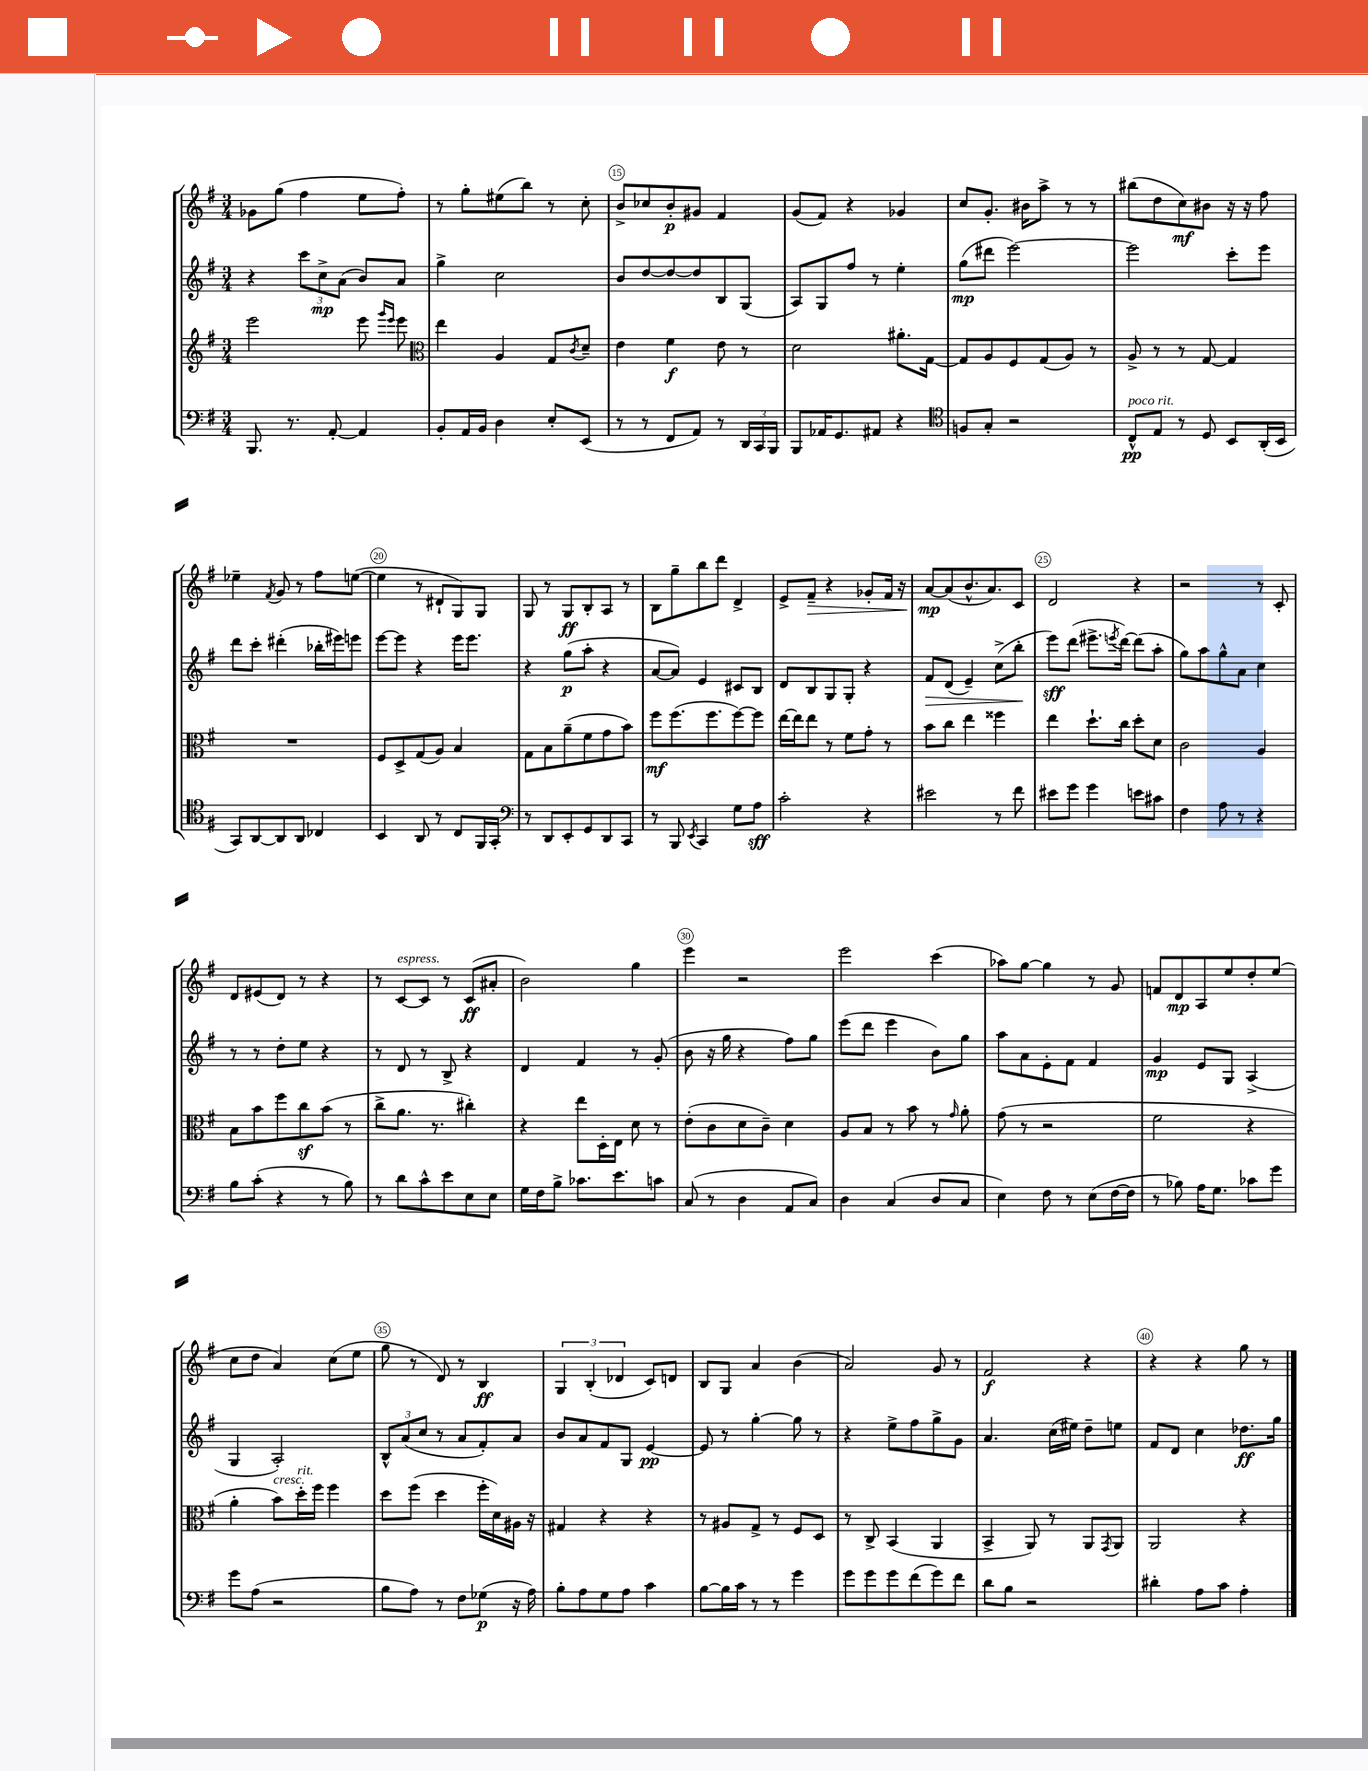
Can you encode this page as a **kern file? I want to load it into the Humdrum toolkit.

**kern	**dynam	**kern	**dynam	**kern	**dynam	**kern	**dynam
*part4	*part4	*part3	*part3	*part2	*part2	*part1	*part1
*staff4	*staff4	*staff3	*staff3	*staff2	*staff2	*staff1	*staff1
*clefF4	*	*clefG2	*	*clefG2	*	*clefG2	*
*k[f#]	*	*k[f#]	*	*k[f#]	*	*k[f#]	*
*M3/4	*	*M3/4	*	*M3/4	*	*M3/4	*
=13	=13	=13	=13	=13	=13	=13	=13
8.BBB/	.	2eee\	.	4r	.	8g-X\L	.
.	.	.	.	.	.	(8gg\J	.
8.r	.	.	.	.	.	.	.
.	.	.	.	12ccc\L	.	4ff#\	.
.	.	.	.	12cc^\	mp	.	.
[8AA'/	.	.	.	.	.	.	.
.	.	.	.	(12a\J	.	.	.
4AA/]	.	8eee\	.	8b/L)	.	8ee\L	.
.	.	16qqggg/LL	.	.	.	.	.
.	.	16qqeee/JJ	.	.	.	.	.
.	.	8eee\	.	8a/J	.	8ff#'\J)	.
=14	=14	=14	=14	=14	=14	=14	=14
*	*	*clefC3	*	*	*	*	*
8BB'/L	.	4ee\	.	4gg^\	.	8r	.
16AA/L	.	.	.	.	.	8gg'\L	.
16BB/JJ	.	.	.	.	.	.	.
4D\	.	4A/	.	2cc\	.	(8ee#X\	.
.	.	.	.	.	.	8bb\J)	.
8E'/L	.	8G/L	.	.	.	8r	.
.	.	8qc/	.	.	.	.	.
(8EE/J	.	8d~/J	.	.	.	8cc'\	.
=15	=15	=15	=15	=15	=15	=15	=15
8r	.	4e\	.	8b/L	.	8b^/L	.
8r	.	.	.	[8dd/	.	8cc-X/	.
8FF#/L	.	4f#\	f	8dd/_	.	8b'/	p
8AA/J)	.	.	.	8dd/]	.	8g#X/J	.
8r	.	8e\	.	8B/	.	4f#/	.
24DD/LL	.	8r	.	(8G/J	.	.	.
24CC/	.	.	.	.	.	.	.
24BBB/JJ	.	.	.	.	.	.	.
=16	=16	=16	=16	=16	=16	=16	=16
8BBB/L	.	2d\	.	8A/L)	.	(8g/L	.
16AA-X/K	.	.	.	8G/	.	8f#/J)	.
8.GG/	.	.	.	.	.	.	.
.	.	.	.	8ff#/J	.	4r	.
8AA#X/J	.	.	.	8r	.	.	.
4r	.	8.a#X'\L	.	4ee'\	.	4g-X/	.
.	.	[16G\Jk	.	.	.	.	.
=17	=17	=17	=17	=17	=17	=17	=17
*clefC4	*	*	*	*	*	*	*
8Fn/L	.	8G/L]	.	(8gg\L	mp	8cc/L	.
8G'/J	.	8A/	.	8ddd#X\J	.	8.g'/J	.
2r	.	8F#/	.	[2eee\)	.	.	.
.	.	.	.	.	.	16b#X\KL	.
.	.	(8G/	.	.	.	8aa^\J	.
.	.	8A/J)	.	.	.	8r	.
.	.	8r	.	.	.	8r	.
=18	=18	=18	=18	=18	=18	=18	=18
!LO:TX:a:i:t=poco rit.	!	!	!	!	!	!	!
8C^^/L	pp	8A^/	.	2eee\]	.	(8bb#X\L	.
8E/J	.	8r	.	.	.	8dd\	.
8r	.	8r	.	.	.	8cc\)	mf
8D/	.	[8G/	.	.	.	8b#X\J	.
8BB/L	.	4G/]	.	8ccc'\L	.	16r	.
.	.	.	.	.	.	16r	.
(16AA'/L	.	.	.	8eee\J	.	8ff#\	.
16BB/JJ	.	.	.	.	.	.	.
!!LO:LB:g=z
=19	=19	=19	=19	=19	=19	=19	=19
8GG/L)	.	2.r	.	8ddd\L	.	4ee-X~\	.
[8AA/	.	.	.	8ccc'\J	.	.	.
.	.	.	.	.	.	8qf#/	.
8AA/]	.	.	.	(4ddd#X'\	.	8g/	.
8AA/J	.	.	.	.	.	8r	.
4C-X/	.	.	.	16bb-X'\LL	.	8ff#\L	.
.	.	.	.	16eee#X\J)	.	.	.
.	.	.	.	8eeen\J	.	([8een\J	.
=20	=20	=20	=20	=20	=20	=20	=20
4BB/	.	8F#/L	.	[8eee\L	.	4ee\]	.
.	.	8D^/	.	8eee\J]	.	.	.
8AA/	.	(8G/	.	4r	.	8r	.
8r	.	8A/J)	.	.	.	8d#X`/L	.
8C/L	.	4B/	.	16eee\KL	.	8G/)	.
.	.	.	.	8.eee\J	.	.	.
16FF#/L	.	.	.	.	.	8G/J	.
16GG'/JJ	.	.	.	.	.	.	.
=21	=21	=21	=21	=21	=21	=21	=21
*clefF4	*	*	*	*	*	*	*
8r	.	8G\L	.	4r	.	8G/	.
8DD/L	.	8B\	.	.	.	8r	.
8EE'/	.	(8a~\	.	(8gg\L	p	8G/L	ff
8GG/	.	8f#\	.	8aa'\J	.	8B'/	.
8DD/	.	8g\	.	4r	.	8A/J	.
8CC/J	.	8b\J)	.	.	.	8r	.
=22	=22	=22	=22	=22	=22	=22	=22
8r	.	8ff#\L	mf	[8a/L	.	8B\L	.
8BBB/	.	(8.ff#\	.	8a/J])	.	8gg~\	.
8qEE/	.	.	.	.	.	.	.
4CC/	.	.	.	4e/	.	8bb\	.
.	.	8.ff#\	.	.	.	.	.
.	.	.	.	.	.	8ddd\J	.
8G\L	.	[8ff#\)	.	8c#X/L	.	4d^/	.
8A\J	sff	8ff#\J]	.	8B/J	.	.	.
=23	=23	=23	=23	=23	=23	=23	=23
2c'\	.	[16ee\LL	.	8d/L	.	8e^/L	.
.	.	16ee\J]	.	.	.	.	.
!	!	!	!	!	!	!	!LO:HP:b
.	.	8ee\J	.	8B/	.	8f#~/J	>
.	.	8r	.	8G/	.	4r	.
.	.	8f#\L	.	8G'/J	.	.	.
4r	.	8g'\J	.	4r	.	8g-X'/L	.
.	.	8r	.	.	.	16f#/Jk	.
.	.	.	.	.	.	16r	.
=24	=24	=24	=24	=24	=24	=24	=24
!	!	!	!	!	!LO:HP:b	!	!
2e#X\	.	8b\L	.	8f#/L	>	[8a/L	mp
.	.	8cc\J	.	(8d/J	.	(8a/]	]
.	.	4ee\	.	4e~/)	.	8.b^^/	.
.	.	.	.	.	.	8.a/)	.
8r	.	4ff##X\	.	(8cc^\L	.	.	.
8f#\	.	.	.	8bb'\J	.	8c/J	.
.	.	.	.	.	]	.	.
=25	=25	=25	=25	=25	=25	=25	=25
8e#X\L	.	4ee\	.	8eee\L)	sff	2d/	.
8g\J	.	.	.	(8ddd\J	.	.	.
4g\	.	8.dd`\L	.	8.eee#X^\L	.	.	.
.	.	.	.	8qeeen/	.	.	.
.	.	16cc\Jk	.	[16ddd\Jk)	.	.	.
8en\L	.	8dd'\L	.	(8ddd\L]	.	4r	.
8c#X\J	.	8d\J	.	8aa'\J	.	.	.
=26	=26	=26	=26	=26	=26	=26	=26
4F#\	.	2c\	.	8gg\L)	.	2r	.
.	.	.	.	8aa\	.	.	.
8A\	.	.	.	8gg^^\	.	.	.
8r	.	.	.	8a\J	.	.	.
4r	.	4A/	.	4cc\	.	8r	.
.	.	.	.	.	.	8c'/	.
!!LO:LB:g=z
=27	=27	=27	=27	=27	=27	=27	=27
8B\L	.	8B\L	.	8r	.	8d/L	.
(8c'\J	.	8b\	.	8r	.	(8e#X/	.
4r	.	8ff#\	.	8dd'\L	.	8d/J)	.
.	.	8ccz\	.	8ee\J	.	8r	.
8r	.	(8b\J	.	4r	.	4r	.
8B\)	.	8r	.	.	.	.	.
=28	=28	=28	=28	=28	=28	=28	=28
8r	.	8cc^\L	.	8r	.	8r	.
!	!	!	!	!	!	!LO:TX:a:i:t=espress.	!
8d\L	.	8.a\J	.	8d/	.	[8c/L	.
8c^^\	.	.	.	8r	.	8c/J]	.
.	.	8.r	.	.	.	.	.
8e\	.	.	.	8B^/	.	8r	.
8E\	.	4cc#X'\)	.	4r	.	(8c/L	ff
8E\J	.	.	.	.	.	8a#X'/J	.
=29	=29	=29	=29	=29	=29	=29	=29
16G\LL	.	4r	.	4d/	.	2b\)	.
16F#\J	.	.	.	.	.	.	.
8B^\J	.	.	.	.	.	.	.
8.c-X\L	.	8ee\L	.	4f#/	.	.	.
.	.	16D'\L	.	.	.	.	.
8.e\	.	16E\JJ	.	.	.	.	.
.	.	8d\	.	8r	.	4gg\	.
8cn\J	.	8r	.	(8g'/	.	.	.
=30	=30	=30	=30	=30	=30	=30	=30
(8C/	.	(8e'\L	.	8b\	.	4eee\	.
8r	.	8c\	.	16r	.	.	.
.	.	.	.	16gg\	.	.	.
4D\	.	8d\	.	4r	.	2r	.
.	.	8c~\J)	.	.	.	.	.
8AA/L	.	4d\	.	8ff#\L)	.	.	.
8C/J)	.	.	.	8gg\J	.	.	.
=31	=31	=31	=31	=31	=31	=31	=31
4D\	.	8A/L	.	(8eee\L	.	2eee\	.
.	.	8B/J	.	8ddd\J	.	.	.
(4C/	.	8r	.	4eee\	.	.	.
.	.	8b\	.	.	.	.	.
8D/L	.	8r	.	8b\L)	.	(4ccc\	.
.	.	16qqg/	.	.	.	.	.
8C/J	.	8a'\	.	8gg\J	.	.	.
=32	=32	=32	=32	=32	=32	=32	=32
4E\)	.	(8g\	.	8aa\L	.	8aa-X\L)	.
.	.	8r	.	8a\	.	[8gg\J	.
8F#\	.	2r	.	8e'\	.	4gg\]	.
8r	.	.	.	8f#\J	.	.	.
(8E\L	.	.	.	4f#/	.	8r	.
[16F#\L	.	.	.	.	.	8g/	.
16F#\JJ]	.	.	.	.	.	.	.
=33	=33	=33	=33	=33	=33	=33	=33
8r	.	2f#\	.	4g/	mp	8fn/L	.
8B-X\)	.	.	.	.	.	8d/	mp
16A\KL	.	.	.	8e/L	.	8A/	.
8.G\J	.	.	.	.	.	.	.
.	.	.	.	8G/J	.	8ee/	.
8c-X\L	.	4r	.	(4A^/	.	8dd'/	.
8g\J	.	.	.	.	.	(8ee/J	.
!!LO:LB:g=z
=34	=34	=34	=34	=34	=34	=34	=34
8g\L	.	4a'\	.	4G/	.	8cc\L	.
(8A\J	.	.	.	.	.	8dd\J	.
!	!	!LO:TX:a:i:t=cresc.	!	!	!	!	!
2r	.	8b\L)	.	2A'/)	.	4a/)	.
!	!	!LO:TX:a:i:t=rit.	!	!	!	!	!
.	.	16dd'\L	.	.	.	.	.
.	.	16ff#\JJ	.	.	.	.	.
.	.	4ff#\	.	.	.	(8cc\L	.
.	.	.	.	.	.	8ee\J	.
=35	=35	=35	=35	=35	=35	=35	=35
8B\L	.	8dd\L	.	12B^^/L	.	8gg\	.
.	.	.	.	(12a/	.	.	.
8A\J)	.	(8ff#\J	.	.	.	8r	.
.	.	.	.	12cc/J	.	.	.
8r	.	4dd\	.	8r	.	8d/)	.
8F#\L	.	.	.	8a/L	.	8r	.
(8G-X\J	p	16ff#'\LL	.	8f#'/)	.	4B/	ff
.	.	16d\)	.	.	.	.	.
16r	.	16A#X\JJ	.	8a/J	.	.	.
16A\)	.	16r	.	.	.	.	.
=36	=36	=36	=36	=36	=36	=36	=36
8B'\L	.	4G#X/	.	8b/L	.	6G/	.
8A\	.	.	.	8a/	.	.	.
.	.	.	.	.	.	(6B'/	.
8G\	.	4r	.	8f#/	.	.	.
.	.	.	.	.	.	6d-X/	.
8A\J	.	.	.	8G/J	.	.	.
4c\	.	4r	.	[4e/	pp	8c/L)	.
.	.	.	.	.	.	8dn/J	.
=37	=37	=37	=37	=37	=37	=37	=37
[8B\L	.	8r	.	8e/]	.	8B/L	.
16B\L]	.	8A#X/L	.	8r	.	8G/J	.
16c\JJ	.	.	.	.	.	.	.
8r	.	8G^/J	.	[4gg'\	.	4a/	.
8r	.	8r	.	.	.	.	.
4g\	.	8F#/L	.	8gg\]	.	(4b\	.
.	.	8D/J	.	8r	.	.	.
=38	=38	=38	=38	=38	=38	=38	=38
8g\L	.	8r	.	4r	.	2a/)	.
8g\	.	8C^/	.	.	.	.	.
8g\	.	(4BB/	.	8ee^\L	.	.	.
(8f#\	.	.	.	8ff#\	.	.	.
8g\)	.	4AA/	.	8gg^\	.	8g/	.
8f#\J	.	.	.	8g\J	.	8r	.
=39	=39	=39	=39	=39	=39	=39	=39
8d\L	.	4BB^/	.	4.a/	.	2f#/	f
8B\J	.	.	.	.	.	.	.
2r	.	8AA/)	.	.	.	.	.
.	.	8r	.	(16cc\LL	.	.	.
.	.	.	.	16ee#X\JJ)	.	.	.
.	.	8AA/L	.	8dd~\L	.	4r	.
.	.	8qGG/	.	.	.	.	.
.	.	8AA/J	.	8een\J	.	.	.
=40	=40	=40	=40	=40	=40	=40	=40
4d#X'\	.	2AA/	.	8f#/L	.	4r	.
.	.	.	.	8d/J	.	.	.
8A\L	.	.	.	4cc\	.	4r	.
8c\J	.	.	.	.	.	.	.
4A'\	.	4r	.	8.dd-X\L	ff	8gg\	.
.	.	.	.	.	.	8r	.
.	.	.	.	16gg\Jk	.	.	.
==	==	==	==	==	==	==	==
*-	*-	*-	*-	*-	*-	*-	*-
